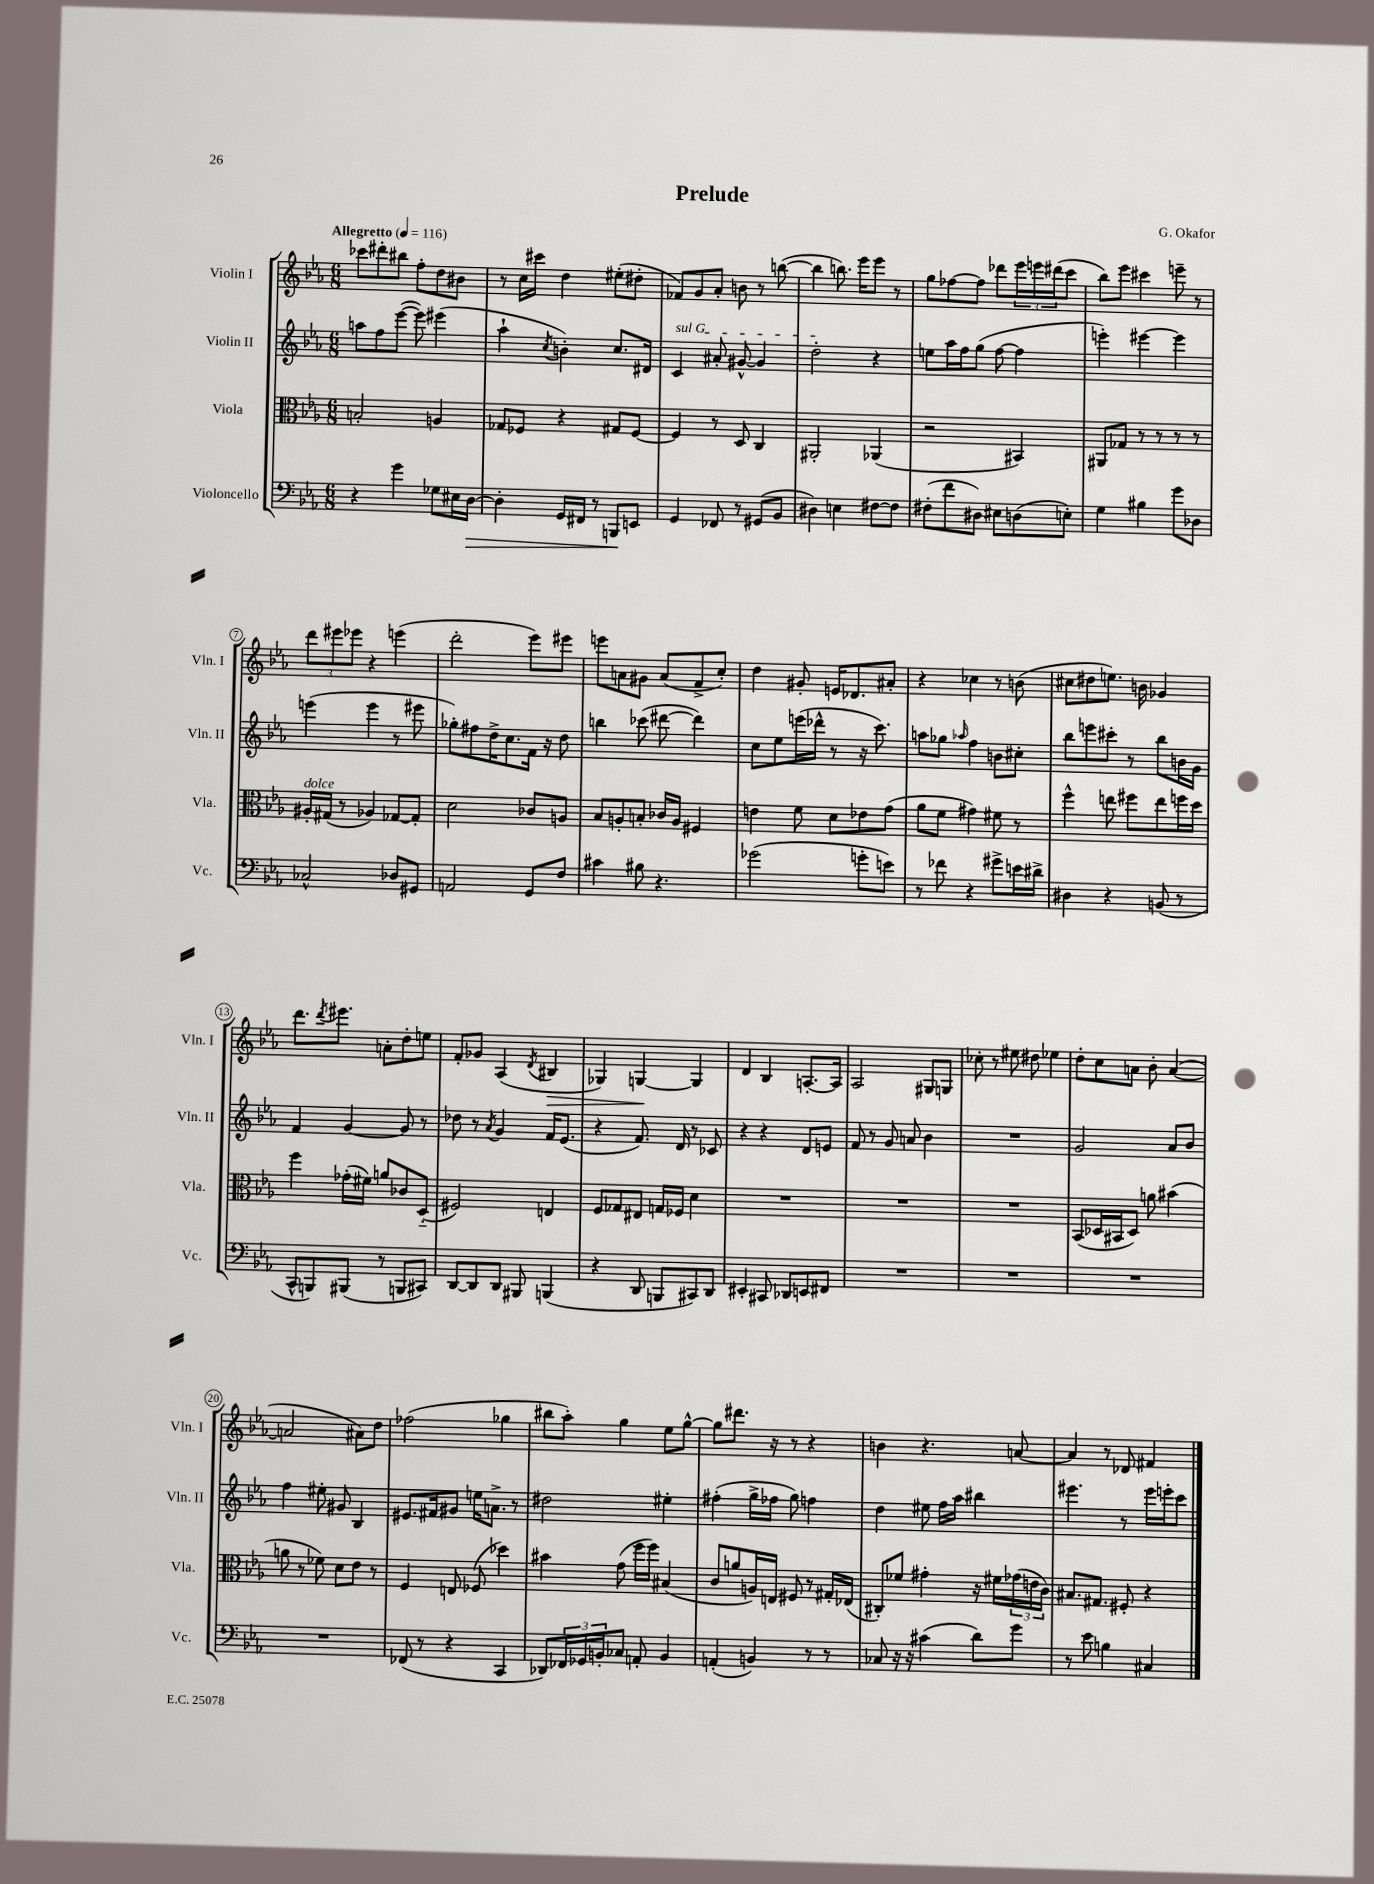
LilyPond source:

\header { title = "Prelude" composer = "G. Okafor" }
<<
\new StaffGroup <<
\new Staff = "s0" \with { instrumentName = "Violin I" shortInstrumentName = "Vln. I" } {
    \clef treble \key ees \major \numericTimeSignature \time 6/8 \tempo "Allegretto" 4 = 116
    ces'''8 dis'''8-. bis''8 f''8-. d''8 bis'8 |
    r8 c''16 cis'''16 d''4 eis''8-.( dis''8-. |
    fes'8) g'8 aes'8-. b'8 r8 b''8~( |
    b''4 b''8.) ees'''16 ees'''8 r8 |
    g''8 fes''8~ fes''8 des'''8 \tuplet 3/2 { ees'''16 e'''16 dis'''16( } c'''8 |
    bes''8) ees'''8 cis'''4 e'''8-- r8 |
    \tuplet 3/2 { d'''8 eis'''8 ees'''8 } r4 e'''4( |
    d'''2-. ees'''8) eis'''8 |
    e'''8 a'8 gis'8 a'8( f'8-> c''8-.) |
    d''4 gis'8-. e'16 des'8. ais'8-. |
    r4 ces''4 r8 b'8( |
    cis''8 dis''8 e''8.) b'16 ges'4 |
    d'''8. \acciaccatura { d'''8 } eis'''8. a'8-. d''8-. e''8 |
    f'8-. ges'8 aes4( \acciaccatura { d'8 } bis4\> |
    ges4) g4~\! g4 |
    d'4 bes4 a8.~-. a16 |
    aes2 gis8 g8 |
    ces''8-. r8 eis''8 dis''8 ees''4 |
    d''8-. c''8 a'8 bes'8-. a'4~( |
    a'2 ais'8) d''8 |
    fes''2( ges''4 |
    bis''8 aes''8-.) g''4 ees''8 g''8~-^ |
    g''8 dis'''8. r16 r8 r4 |
    b'4 r4. a'8~ |
    a'4 r8 des'8 fis'4 \bar "|." |
}
\new Staff = "s1" \with { instrumentName = "Violin II" shortInstrumentName = "Vln. II" } {
    \clef treble \key ees \major \numericTimeSignature \time 6/8
    a''8 f''8 ees'''8~( ees'''8) eis'''4( |
    aes''4-! \acciaccatura { c''8 } b'4-.) c''8. dis'16 |
    \once \override TextSpanner.bound-details.left.text = \markup { \italic "sul G" } c'4\startTextSpan ais'8-. gis'8~-^ gis'4 |
    d''2-.\stopTextSpan r4 |
    e''8 aes''16 f''16 g''8( f''8~ f''4 |
    e'''4-.) eis'''4~ eis'''4 |
    e'''4( e'''4 r8 eis'''8 |
    ges''8-.) fis''8 d''16-> c''8. f'16 r16 d''8 |
    b''4 ces'''8( dis'''8~ dis'''4) |
    c''8 ees''8 e'''16( des'''16-^ r8 r16 c'''8.) |
    a''8 ges''8 \grace { aes''16 } f''4 b'8 cis''8-. |
    bes''8 e'''8 cis'''8-. r8 bes''8 b'16 g'16 |
    f'4 g'4~ g'8 r8 |
    des''8 r8 \acciaccatura { aes'8 } g'4 f'16 ees'8.( |
    r4 f'8.) d'16 r8 ces'8 |
    r4 r4 d'8 e'8 |
    f'8 r8 g'8 a'8 bes'4 |
    R2. |
    g'2 aes'8 bes'8 |
    f''4 eis''8-. gis'8 bes4 |
    eis'8. fis'16 gis'8 e''16 a'8.-> r8 |
    dis''2 eis''4-. |
    fis''4-.( g''16-> fes''16 g''8) f''4 |
    d''4 eis''8 f''16 aes''16 bis''4 |
    eis'''4. r8 eis'''16 e'''16-. c'''8 \bar "|." |
}
\new Staff = "s2" \with { instrumentName = "Viola" shortInstrumentName = "Vla." } {
    \clef alto \key ees \major \numericTimeSignature \time 6/8
    b2-. a4 |
    ges8 fes8 r4 gis8 fes8~ |
    fes4 r8 d8 c4 |
    ais,2-. aes,4( |
    r2 bis,4) |
    ais,8 ges8 r8 r8 r8 r8 |
    ais16-.^\markup { \italic "dolce" } gis16( r8 aes4) ges8~ ges8-. |
    d'2 ces'8 a8 |
    bes8 a8-. b8-. ces'16 a16 fis4 |
    e'4 f'8 d'8 ees'8 g'8( |
    aes'8 f'8 gis'4) fis'8 r8 |
    f''4-^ e''8 fis''8 e''8 f''16 d''16 |
    f''4 ges'16-.( fis'16) a'8 ces'8 d8-_( |
    fis2) e4 |
    f8 ges8 eis8 g16 fes16 d'4 |
    R2. |
    R2. |
    R2. |
    bes,8( des16 bis,16 des8) a'8 bis'4( |
    a'8 r8 fes'8) d'8 ees'8 r8 |
    f4 e8 fes8( des''4) |
    bis'4 g'8( f''16 f''16) bis4( |
    c'8 a'8 a16) e16 fis8 r8 gis16-. ees16( |
    cis8-.) fes'8 gis'4-. r16 fis'16 \tuplet 3/2 { ges'16( e'16 c'16) } |
    bis8. gis8. fis8-. r4 \bar "|." |
}
\new Staff = "s3" \with { instrumentName = "Violoncello" shortInstrumentName = "Vc." } {
    \clef bass \key ees \major \numericTimeSignature \time 6/8
    r4 g'4 ges8 eis16 d16~\> |
    d4-. g,16 fis,16 r8 b,,8\! e,8 |
    g,4 fes,8 r8 gis,8( bes,8 |
    dis4) e4 fis8~ fis8 |
    fis8-.( f'8 dis8) eis8 d8( e8-.) |
    g4 bis4 g'8 des8 |
    ces2-^ des8 gis,8 |
    a,2 g,8 f8 |
    cis'4 bis8 r4. |
    ges'2( g'8-. e'8) |
    r8 fes'8 r4 gis'8-> e'16 dis'16-> |
    dis4 r4 b,8( r8 |
    c,8-^ b,,8) bis,,8( r8 b,,8 cis,8) |
    d,8~ d,8 d,8 bis,,8 b,,4( |
    r4 d,8 b,,8 cis,8) d,8 |
    eis,4-. cis,8 des,8 e,8 fis,8 |
    R2. |
    R2. |
    R2. |
    R2. |
    fes,8( r8 r4 c,4 |
    des,8) \tuplet 3/2 { fes,16 ges,16 b,16-. } ces8 a,8-. b,4 |
    a,4-.( b,4) r8 r8 |
    ces8 r16 r16 cis'4( d'8) g'8 |
    r8 ees'8 b4 cis4 \bar "|." |
}
>>
>>
\layout { \context { \Score \override BarNumber.stencil = #(make-stencil-circler 0.1 0.3 ly:text-interface::print) } }
